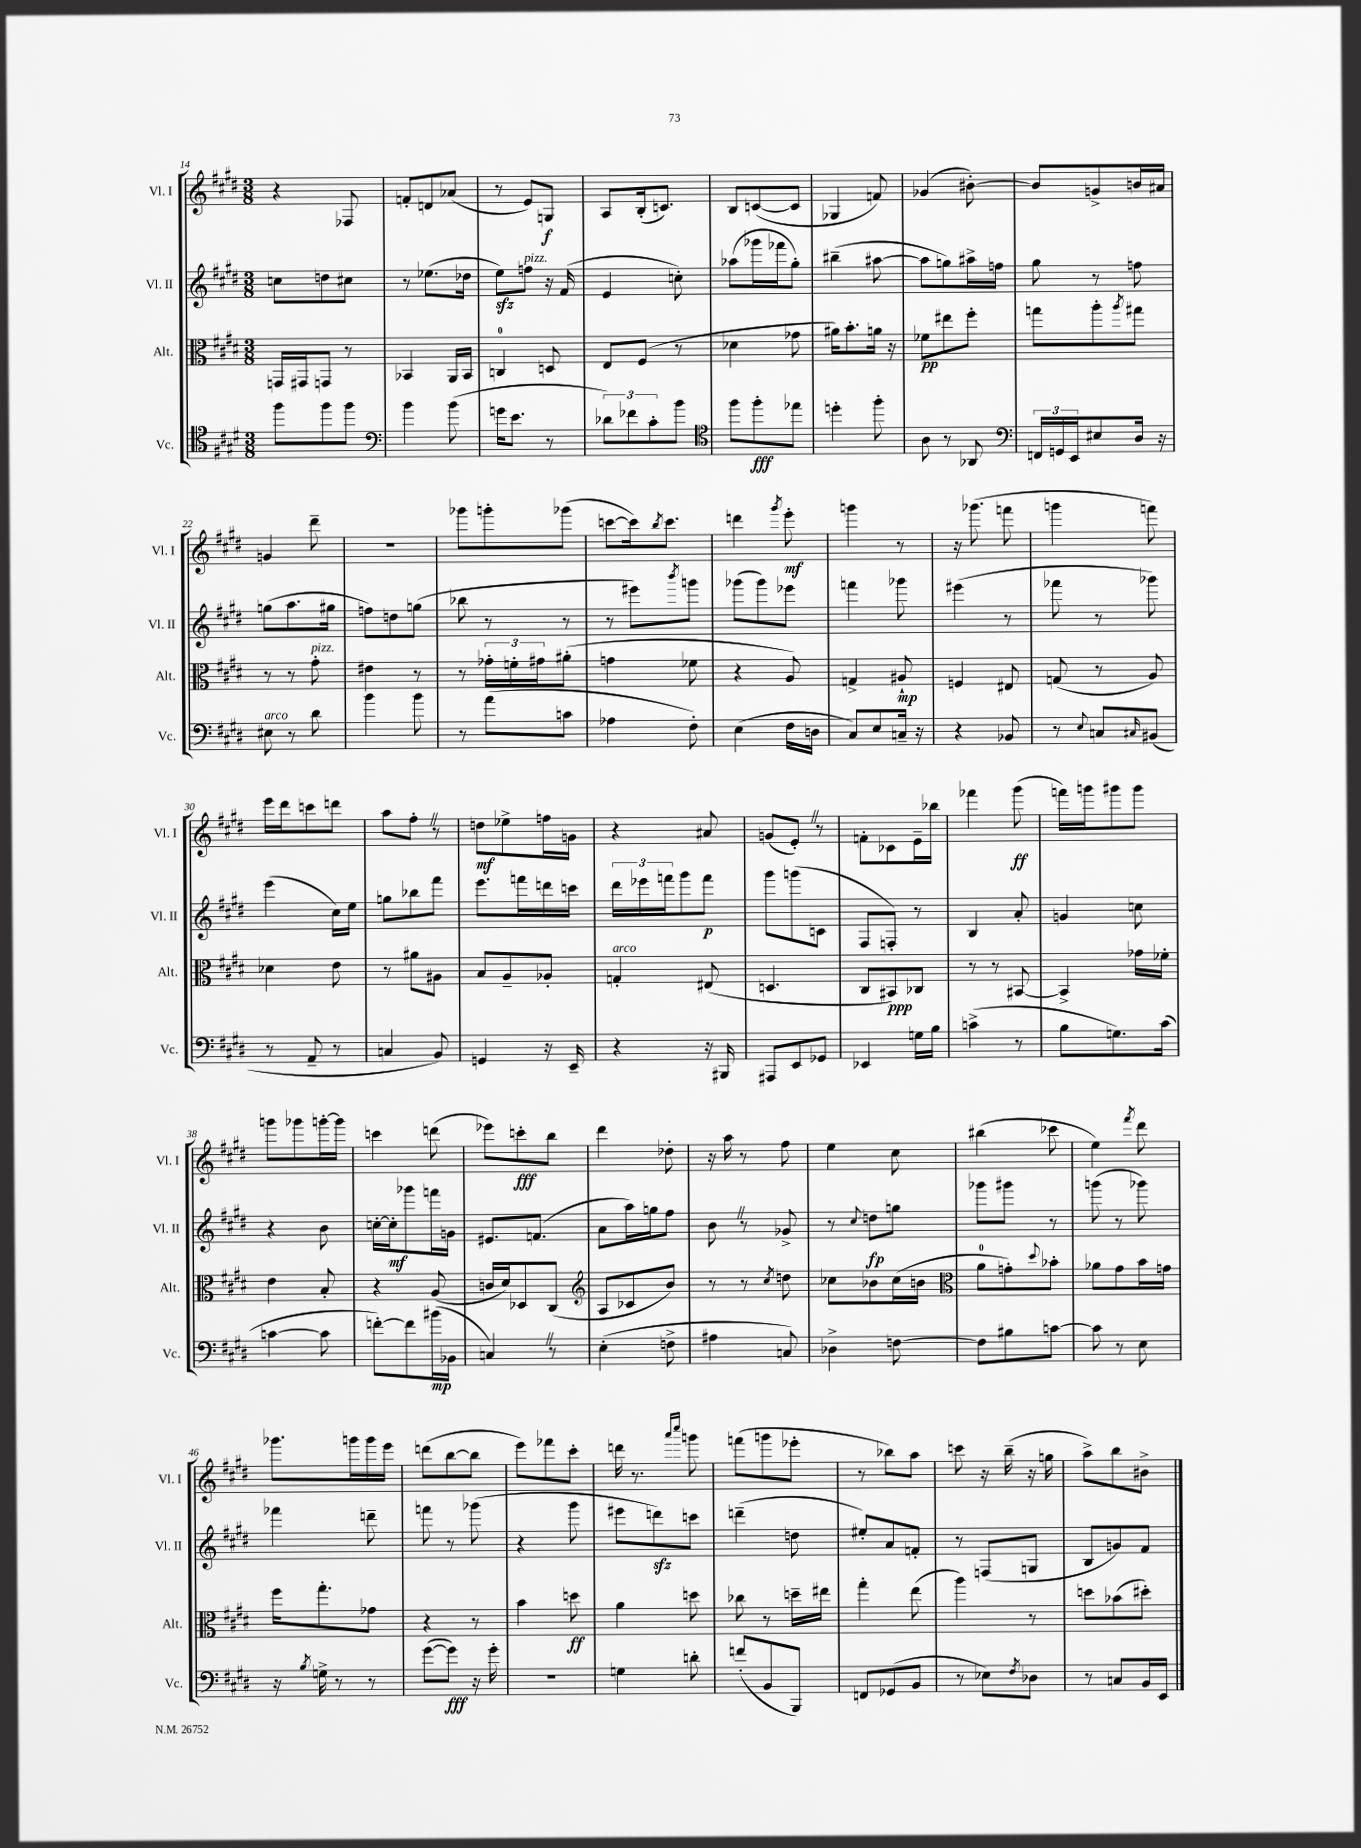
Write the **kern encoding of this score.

**kern	**dynam	**kern	**dynam	**kern	**dynam	**kern	**dynam
*part4	*part4	*part3	*part3	*part2	*part2	*part1	*part1
*staff4	*staff4	*staff3	*staff3	*staff2	*staff2	*staff1	*staff1
*I"Vc.	*	*I"Alt.	*	*I"Vl. II	*	*I"Vl. I	*
*I'Vc.	*	*I'Alt.	*	*I'Vl. II	*	*I'Vl. I	*
*clefC4	*	*clefC3	*	*clefG2	*	*clefG2	*
*k[f#c#g#d#]	*	*k[f#c#g#d#]	*	*k[f#c#g#d#]	*	*k[f#c#g#d#]	*
*M3/8	*	*M3/8	*	*M3/8	*	*M3/8	*
=14	=14	=14	=14	=14	=14	=14	=14
8ff#\L	.	16GGn/LL	.	8ccn\L	.	4r	.
.	.	16GG#X/J	.	.	.	.	.
8ff#\	.	8GGn/J	.	8ddn\	.	.	.
8ff#\J	.	8r	.	8cc#X\J	.	8F-X/	.
=15	=15	=15	=15	=15	=15	=15	=15
*clefF4	*	*	*	*	*	*	*
4b\	.	4BB-X/	.	8r	.	8fn'/L	.
.	.	.	.	(8.ee-X\L	.	8dn/	.
(8b\	.	16AA/LL	.	.	.	(8a-X/J	.
.	.	16BB-/JJ	.	16dd-X\Jk	.	.	.
=16	=16	=16	=16	=16	=16	=16	=16
16gn\KL	.	4Cn/	.	8eezz\L)	.	8r	.
8.e\J	.	.	.	.	.	.	.
!	!	!	!	!LO:TX:a:i:t=pizz.	!	!	!
.	.	.	.	8ffn\J	.	8e/L)	.
8r	.	8Dn/	.	16r	.	8Gn/J	f
.	.	.	.	(16f#/	.	.	.
=17	=17	=17	=17	=17	=17	=17	=17
12d-X\L)	.	8E/L	.	4e/	.	8A/L	.
12f-X\	.	.	.	.	.	.	.
.	.	(8F#/J	.	.	.	(16B'/k	.
12c#'\	.	.	.	.	.	.	.
.	.	.	.	.	.	8.cn/J)	.
8b\J	.	8r	.	8ccn'\)	.	.	.
=18	=18	=18	=18	=18	=18	=18	=18
*clefC4	*	*	*	*	*	*	*
8ff#\L	.	4d-X\	.	(8aa-X\L	.	8B/L	.
8ff#'\	fff	.	.	16ggg-X\L	.	([8cn/	.
.	.	.	.	16fff-X\J	.	.	.
8ee-X\J	.	8g-X\	.	8gg#'\J)	.	8c/J]	.
=19	=19	=19	=19	=19	=19	=19	=19
4ddn'\	.	16a#X\KL)	.	(4bb#X~\	.	4G-X/	.
.	.	8.b'\	.	.	.	.	.
8ff#'\	.	16an\Jk	.	[8aa#X\	.	8fn/)	.
.	.	16r	.	.	.	.	.
=20	=20	=20	=20	=20	=20	=20	=20
8A\	.	8f-X\L	pp	8aa#\L]	.	(4g-X/	.
8r	.	8ee#X\	.	8ggn\)	.	.	.
8AA-X/	.	8ff#'\J	.	16aa#X^\L	.	[8b#X'\)	.
.	.	.	.	16ffn\JJ	.	.	.
=21	=21	=21	=21	=21	=21	=21	=21
*clefF4	*	*	*	*	*	*	*
24FFn/LL	.	8ggn\L	.	8gg#\	.	8b#/L]	.
24GGn/	.	.	.	.	.	.	.
24EE/J	.	.	.	.	.	.	.
8E#X/	.	8aa'\	.	8r	.	8gn^/	.
.	.	8qaa/	.	.	.	.	.
16D#/Jk	.	8gg#X\J	.	8ffn\	.	16bn/L	.
16r	.	.	.	.	.	16a#X/JJ	.
!!LO:LB:g=z
=22	=22	=22	=22	=22	=22	=22	=22
!LO:TX:a:i:t=arco	!	!	!	!	!	!	!
8E#X\	.	8r	.	(8ggn\L	.	4gn/	.
8r	.	8r	.	8.aa\	.	.	.
!	!	!LO:TX:a:i:t=pizz.	!	!	!	!	!
8d#\	.	8g#'\	.	.	.	8ddd#~\	.
.	.	.	.	16gg#X\Jk	.	.	.
=23	=23	=23	=23	=23	=23	=23	=23
4b\	.	4e#X\	.	8ffn\L)	.	4.r	.
.	.	.	.	8ddn\	.	.	.
8b\	.	8r	.	(8ggn\J	.	.	.
=24	=24	=24	=24	=24	=24	=24	=24
8r	.	8r	.	8bb-X\	.	8ggg-X\L	.
(8a\L	.	24g-X'\LL	.	8r	.	8gggn'\	.
.	.	24fn'\	.	.	.	.	.
.	.	24g#X\J	.	.	.	.	.
8cn\J	.	(8a#X'\J	.	8r	.	(8ggg-X\J	.
=25	=25	=25	=25	=25	=25	=25	=25
4A-X\	.	4gn\	.	8r	.	[8cccn\L	.
.	.	.	.	8eee#X\L)	.	16ccc\k])	.
.	.	.	.	.	.	8qbb/	.
.	.	.	.	.	.	8.ccc\J	.
.	.	.	.	8qbbb/	.	.	.
8F#'\)	.	8f-X\	.	8gggn\J	.	.	.
=26	=26	=26	=26	=26	=26	=26	=26
(4E\	.	4r	.	(8ggg-X\L	.	4dddn\	.
.	.	.	.	8ggg-\)	.	.	.
.	.	.	.	.	.	8qggg#/	.
16F#\LL	.	8A/)	.	8eee-X\J	.	8eee'\	mf
16Dn\JJ	.	.	.	.	.	.	.
=27	=27	=27	=27	=27	=27	=27	=27
8C#/L)	.	4Gn^/	.	4fffn\	.	4gggn\	.
8E/	.	.	.	.	.	.	.
16Cn~/Jk	.	8A#X`/	mp	8ggg-X\	.	8r	.
16r	.	.	.	.	.	.	.
=28	=28	=28	=28	=28	=28	=28	=28
4r	.	4Fn/	.	(4eee#X\	.	16r	.
.	.	.	.	.	.	(8.ggg-X\	.
8BB-X/	.	8E#X/	.	8r	.	8fffn\	.
=29	=29	=29	=29	=29	=29	=29	=29
8r	.	(8Gn/	.	8fff-X\	.	4gggn\	.
8qqE/	.	.	.	.	.	.	.
8Cn/L	.	8r	.	8r	.	.	.
16qqC#X/	.	.	.	.	.	.	.
(8BB#X/J	.	8A/)	.	8ggg-X\)	.	8fffn\)	.
!!LO:LB:g=z
=30	=30	=30	=30	=30	=30	=30	=30
8r	.	4d-X\	.	(4eee\	.	16eee\LL	.
.	.	.	.	.	.	16ddd#\J	.
8AA~/	.	.	.	.	.	8cccn\	.
8r	.	8e\	.	16cc#\LL)	.	8dddn\J	.
.	.	.	.	16ee\JJ	.	.	.
=31	=31	=31	=31	=31	=31	=31	=31
4Cn/	.	8r	.	8ggn\L	.	8aa\L	.
.	.	8a#X\L	.	8bb-X\	.	8ff#'Z\J	.
8BB/)	.	8A#X\J	.	8fff#\J	.	8r	.
=32	=32	=32	=32	=32	=32	=32	=32
4GGn/	.	8B/L	.	8.eee\L	.	8ddn\L	mf
.	.	8A~/	.	.	.	8ee-X^\	.
.	.	.	.	16fffn\L	.	.	.
16r	.	8A-X'/J	.	16dddn\	.	16ffn\L	.
16EE~/	.	.	.	16cccn\JJ	.	16gn\JJ	.
=33	=33	=33	=33	=33	=33	=33	=33
!	!	!LO:TX:a:i:t=arco	!	!	!	!	!
4r	.	4Gn'/	.	24ddd#\LL	.	4r	.
.	.	.	.	24eee-X\	.	.	.
.	.	.	.	24fffn\J	.	.	.
.	.	.	.	8ggg#\	.	.	.
16r	.	(8E#X/	.	8fff\J	p	8a#X/	.
16BBB#X/	.	.	.	.	.	.	.
=34	=34	=34	=34	=34	=34	=34	=34
8AAA#X/L	.	4.Dn/	.	8ggg#\L	.	(8gn/L	.
8EE/	.	.	.	(8gggn\	.	8e'Z/J)	.
8GG-X/J	.	.	.	8cn\J	.	8r	.
=35	=35	=35	=35	=35	=35	=35	=35
4EE-X/	.	8C#/L	.	8F#/L	.	8fn'\L	.
.	.	8BB#X/)	ppp	8Fn'/J)	.	8c-X\	.
16Gn\LL	.	8C-X/J	.	8r	.	16e~\L	.
16B\JJ	.	.	.	.	.	16bb-X\JJ	.
=36	=36	=36	=36	=36	=36	=36	=36
(4cn^\	.	8r	.	4B/	.	4fff-X\	.
.	.	8r	.	.	.	.	.
8r	.	[8BB#X/	.	8a'/	.	(8ggg#\	ff
=37	=37	=37	=37	=37	=37	=37	=37
8B\L	.	4BB#^/]	.	4gn/	.	16fffn\LL)	.
.	.	.	.	.	.	16gggn\J	.
8.Gn\)	.	.	.	.	.	8ggg#X\	.
.	.	16g-X\LL	.	8ccn\	.	8ggg#\J	.
(16c#\Jk	.	16f-X'\JJ	.	.	.	.	.
!!LO:LB:g=z
=38	=38	=38	=38	=38	=38	=38	=38
[4cn\	.	4e\	.	4r	.	8gggn\L	.
.	.	.	.	.	.	8ggg-X\	.
8c\]	.	8B'/	.	8b\	.	[16gggn'\L	.
.	.	.	.	.	.	16ggg\JJ]	.
=39	=39	=39	=39	=39	=39	=39	=39
[8fn'\L)	.	4r	.	[16ccn'\LL	.	4cccn\	.
.	.	.	.	16cc'\J]	mf	.	.
8f\]	.	.	.	8ggg-X\	.	.	.
(16b#X\L	mp	(8A/	.	16fffn\L	.	(8dddn\	.
16BB-X\JJ	.	.	.	16gn\JJ	.	.	.
=40	=40	=40	=40	=40	=40	=40	=40
4CnZ/)	.	16cn/LL	.	8.e#X/L	.	8eee-X\L)	.
.	.	16d#/J)	.	.	.	.	.
.	.	8D-X/	.	.	.	8cccn'\	fff
.	.	.	.	(8.fn/J	.	.	.
8r	.	(8C#/J	.	.	.	8bb\J	.
=41	=41	=41	=41	=41	=41	=41	=41
*	*	*clefG2	*	*	*	*	*
(4E'\	.	8A/L	.	8a\L	.	4ddd#\	.
.	.	8c-X/	.	16aa\L)	.	.	.
.	.	.	.	16ggn\J	.	.	.
8Fn^\	.	8b/J)	.	8ff#\J	.	8dd-X'\	.
=42	=42	=42	=42	=42	=42	=42	=42
4A#X\	.	8r	.	8bZ\	.	16r	.
.	.	.	.	.	.	16aa\	.
.	.	8r	.	8r	.	8r	.
.	.	8qcc#/	.	.	.	.	.
8Cn/)	.	8ddn\	.	8g-X^/	.	8ff#\	.
=43	=43	=43	=43	=43	=43	=43	=43
4D-X^\	.	8cc-X\L	.	8r	.	4ee\	.
.	.	.	.	8qqcc#/	.	.	.
.	.	8b-X\	.	8ddn\L	fp	.	.
[8Fn\	.	(16cc-\L	.	8ggn\J	.	8cc#\	.
.	.	16bn\JJ	.	.	.	.	.
=44	=44	=44	=44	=44	=44	=44	=44
*	*	*clefC3	*	*	*	*	*
8F\L]	.	8a\L	.	8ggg-X\L	.	(4bb#X\	.
8B#X\	.	8gn'\)	.	8ggg#X\J	.	.	.
.	.	8qqdd#/	.	.	.	.	.
[8cn\J	.	8b-X'\J	.	8r	.	8ccc-X\	.
=45	=45	=45	=45	=45	=45	=45	=45
8c\]	.	8a-X\L	.	(8gggn\	.	4ee\)	.
8r	.	8g#\	.	8r	.	.	.
.	.	.	.	.	.	8qfff#/	.
8E\	.	16b\L	.	8ggg-X\)	.	8ddd#\	.
.	.	16gn\JJ	.	.	.	.	.
!!LO:LB:g=z
=46	=46	=46	=46	=46	=46	=46	=46
16r	.	16ff#\KL	.	4fff-X\	.	8.ggg-X\L	.
8qB/	.	.	.	.	.	.	.
16Gn^\	.	8.gg#'\	.	.	.	.	.
8r	.	.	.	.	.	.	.
.	.	.	.	.	.	16gggn\L	.
8r	.	8g-X\J	.	8dddn~\	.	16ggg\	.
.	.	.	.	.	.	16eee\JJ	.
=47	=47	=47	=47	=47	=47	=47	=47
([8g#\L	.	4r	.	8fffn\	.	(8dddn\L	.
8g#\J])	fff	.	.	8r	.	[8bb\	.
16r	.	8r	.	(8ggg-X\	.	8bb\J]	.
16g#'\	.	.	.	.	.	.	.
=48	=48	=48	=48	=48	=48	=48	=48
4.r	.	4b\	.	4r	.	8eee\L)	.
.	.	.	.	.	.	8fff-X\	.
.	.	8ddn\	ff	8ggg#\	.	8ccc#'\J	.
=49	=49	=49	=49	=49	=49	=49	=49
4Gn\	.	4a\	.	8eee#X\L	.	16dddn\	.
.	.	.	.	.	.	8.r	.
.	.	.	.	8dddnzz\)	.	.	.
.	.	.	.	.	.	16qqaaa/LL	.
.	.	.	.	.	.	16qqcccc#/JJ	.
8dn'\	.	8ddn\	.	8cccn\J	.	8gggn\	.
=50	=50	=50	=50	=50	=50	=50	=50
(8fn'/L	.	8cc-X\	.	(4dddn~\	.	(8fffn\L	.
8BB/	.	8r	.	.	.	8gggn\	.
8BBB/J)	.	16ddn~\LL	.	8ddn\	.	8eee-X'\J	.
.	.	16ee#X\JJ	.	.	.	.	.
=51	=51	=51	=51	=51	=51	=51	=51
8FFn/L	.	4gg#'\	.	8ee#X'/L)	.	8r	.
(8GG-X/	.	.	.	8a/	.	8bb-X\L)	.
8BB/J	.	(8ee\	.	8fn'/J	.	8aa\J	.
=52	=52	=52	=52	=52	=52	=52	=52
8r	.	4aa\)	.	8r	.	8cccn\	.
8E-X\L)	.	.	.	(8Fn/L	.	16r	.
.	.	.	.	.	.	(16bb~\	.
8qF#/	.	.	.	.	.	.	.
8D-X\J	.	8r	.	8Gn/J	.	16r	.
.	.	.	.	.	.	16ggn\	.
=53	=53	=53	=53	=53	=53	=53	=53
8r	.	8ddn\L	.	8B/L	.	8aa^\L)	.
8Cn/L	.	(8b-X\	.	8gn/)	.	8bb\	.
16BB/L	.	8dd#X'\J)	.	8f#/J	.	8b#X^\J	.
16EE/JJ	.	.	.	.	.	.	.
==	==	==	==	==	==	==	==
*-	*-	*-	*-	*-	*-	*-	*-
